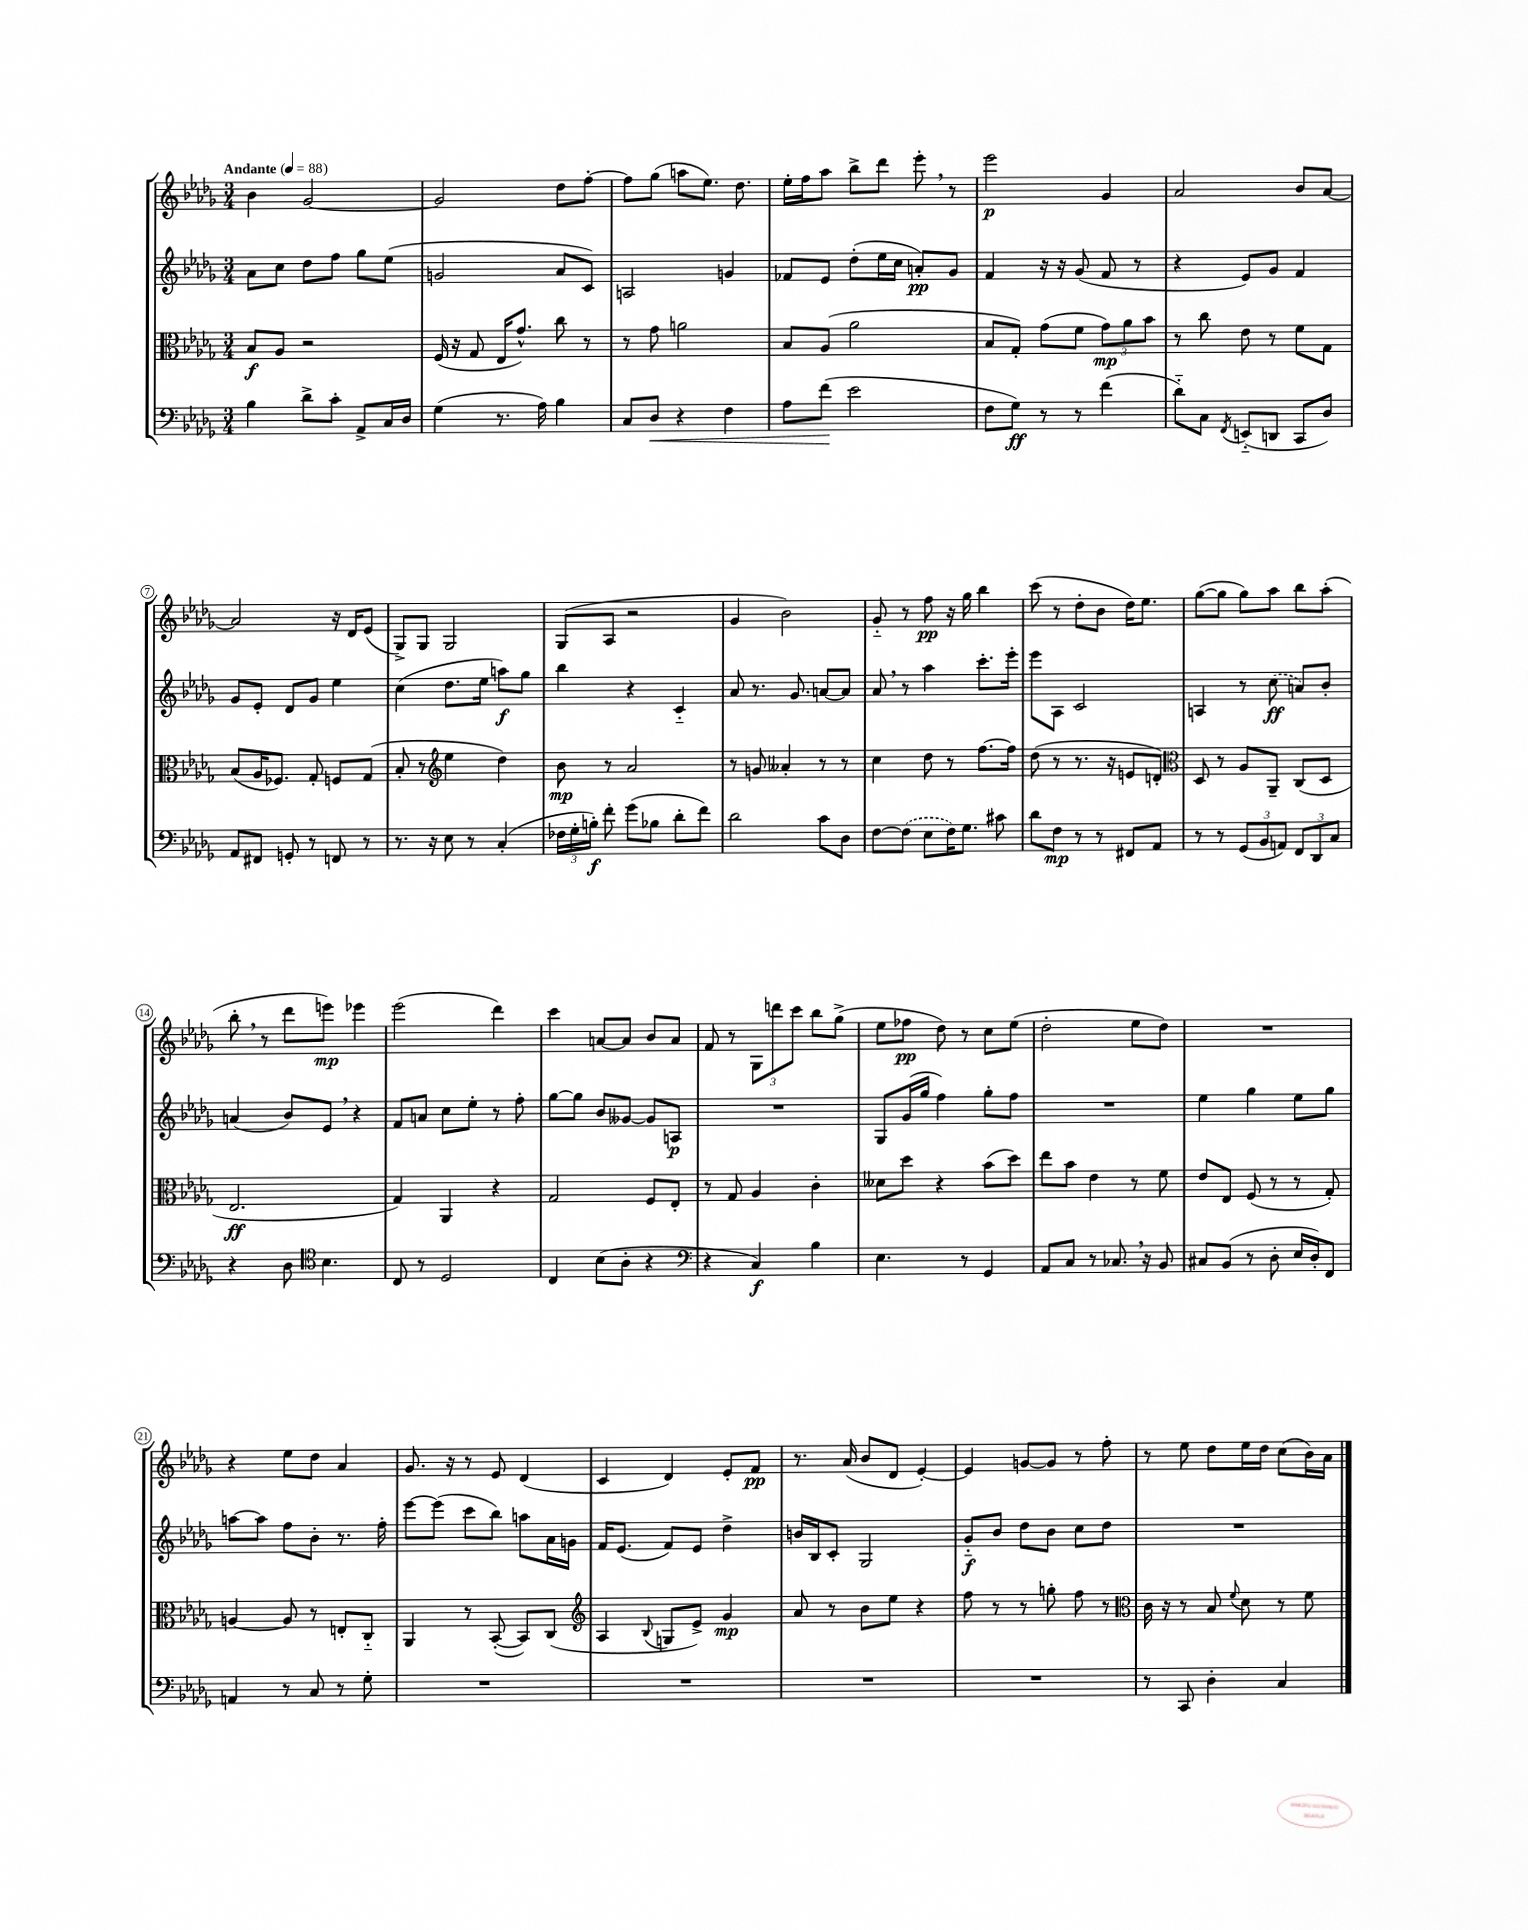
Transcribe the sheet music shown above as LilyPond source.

<<
\new StaffGroup <<
\new Staff = "s0" {
    \clef treble \key des \major \numericTimeSignature \time 3/4 \tempo "Andante" 4 = 88
    \autoBeamOff bes'4 ges'2~ |
    ges'2 des''8[ f''8]~-. |
    f''8[ ges''8]( a''8[ ees''8.]) des''8. |
    ees''16[-. f''16 aes''8] bes''8[-> des'''8] ees'''8-. \breathe r8 |
    ees'''2\p ges'4 |
    aes'2 bes'8[ aes'8]~ |
    aes'2 r16 des'16[ ees'8]( |
    ges8[->) ges8] ges2 |
    ges8[( aes8] r2 |
    ges'4 bes'2) |
    ges'8-_ r8 f''8\pp r16 ges''16 bes''4 |
    c'''8( r8 des''8[-. bes'8] des''16[) ees''8.] |
    ges''8[~( ges''8] ges''8[) aes''8] bes''8[ aes''8]-.( |
    bes''8-. \breathe r8 des'''8[ e'''8]\mp) ees'''4 |
    ees'''2( des'''4) |
    c'''4 a'8[~ a'8] bes'8[ a'8] |
    f'8 r8 \tuplet 3/2 { ges8[ d'''8 c'''8] } bes''8[ ges''8]->( |
    ees''8[ fes''8]\pp des''8) r8 c''8[ ees''8]( |
    des''2-. ees''8[ des''8]) |
    R2. |
    r4 ees''8[ des''8] aes'4 |
    ges'8. r16 r8 ees'8 des'4( |
    c'4 des'4) ees'8[-. f'8]\pp |
    r8. aes'16( bes'8[ des'8] ees'4~-.) |
    ees'4 g'8[~ g'8] r8 f''8-. |
    r8 ees''8 des''8[ ees''16 des''16] c''8[( bes'16) aes'16] \bar "|." |
}
\new Staff = "s1" {
    \clef treble \key des \major \numericTimeSignature \time 3/4
    \autoBeamOff aes'8[ c''8] des''8[ f''8] ges''8[ ees''8]( |
    g'2 aes'8[ c'8]) |
    a2 g'4 |
    fes'8[ ees'8] des''8[-.( ees''16 c''16] a'8[-.\pp) ges'8] |
    f'4 r16 r16 ges'8( f'8 r8 |
    r4 ees'8[) ges'8] f'4 |
    ges'8[ ees'8]-. des'8[ ges'8] ees''4 |
    c''4( des''8.[ ees''16] a''8[\f) ges''8] |
    bes''4 r4 c'4-_ |
    aes'8 r8. ges'8. a'8[~ a'8] |
    aes'8 \breathe r8 aes''4 c'''8.[-. ees'''16]-. |
    ees'''8[ aes8] c'2 |
    a4 r8 \once \slurDashed c''8\ff( a'8[) bes'8]-. |
    a'4( bes'8[) ees'8] \breathe r4 |
    f'8[ a'8] c''8[ ees''8]-. r8 f''8-. |
    ges''8[~ ges''8] bes'8[ geses'8]~ geses'8[ a8]\p |
    R2. |
    ges8[ ges'16( ges''16] f''4) ges''8[-. f''8] |
    R2. |
    ees''4 ges''4 ees''8[ ges''8] |
    a''8[~ a''8] f''8[ bes'8]-. r8. f''16-. |
    ees'''8[~ ees'''8]( c'''8[ bes''8]) a''8[ aes'16 g'16] |
    f'16[ ees'8.]( f'8[) ees'8] des''4-> |
    b'16[ bes16 c'8]-. ges2 |
    ges'8[-_\f bes'8] des''8[ bes'8] c''8[ des''8] |
    R2. \bar "|." |
}
\new Staff = "s2" {
    \clef alto \key des \major \numericTimeSignature \time 3/4
    \autoBeamOff bes8[\f aes8] r2 |
    f16( r16 ges8 ees16[ ges'8.]-^) c''8 r8 |
    r8 ges'8 a'2 |
    bes8[ aes8]( aes'2 |
    bes8[ ges8]-.) ges'8[( f'8] \tuplet 3/2 { ges'8[\mp) aes'8 bes'8] } |
    r8 c''8 ees'8 r8 f'8[ ges8] |
    bes8[( aes16 fes8.]) ges8-. f8[ ges8]( |
    bes8-. r8 \clef treble ees''4 des''4) |
    bes'8\mp r8 aes'2 |
    r8 g'8 aeses'4-. r8 r8 |
    c''4 des''8 r8 f''8.[~ f''16] |
    des''8( r8 r8. r16 e'8[ d'8]-.) |
    \clef alto des8 r8 aes8[ aes,8]-- c8[( des8] |
    ees2.\ff |
    ges4) aes,4 r4 |
    ges2 f8[ ees8]-. |
    r8 ges8 aes4 c'4-. |
    deses'8[ des''8] r4 bes'8[( des''8]) |
    ees''8[ bes'8] ees'4 r8 f'8 |
    ees'8[ ees8] f8( r8 r8 ges8-.) |
    a4~ a8 r8 e8[-. c8]-_ |
    aes,4 r8 bes,8~-.( bes,8[) c8]( |
    \clef treble aes4 \appoggiatura { bes8 } g8[ ees'8]->) ges'4\mp |
    aes'8 r8 bes'8[ ees''8] r4 |
    f''8 r8 r8 g''8-. f''8 r8 |
    \clef alto c'16 r16 r8 bes8 \appoggiatura { f'8 } des'8 r8 f'8 \bar "|." |
}
\new Staff = "s3" {
    \clef bass \key des \major \numericTimeSignature \time 3/4
    \autoBeamOff bes4 des'8[-> c'8]-. aes,8[-> c16 des16] |
    ges4( r8. aes16) bes4 |
    c8[ des8]\< r4 f4 |
    aes8[ f'8]\!( ees'2 |
    f8[ ges8]\ff) r8 r8 f'4( |
    des'8[-_) c8] \acciaccatura { f,8 } e,8[-_( d,8] c,8[ des8]) |
    aes,8[ fis,8] g,8-. r8 f,8 r8 |
    r8. r16 ees8 r8 c4-.( |
    \tuplet 3/2 { fes16[ ges16-. b16]-.\f) } f'8-. ges'8[( bes8] des'8[-. f'8]) |
    des'2 c'8[ des8] |
    f8[~ \once \slurDashed f8]( ees8[ f16) ges8.] cis'8 |
    des'8[ f8]\mp r8 r8 fis,8[ aes,8] |
    r8 r8 \tuplet 3/2 { ges,8[( bes,8 a,8]) } \tuplet 3/2 { f,8[ des,8 c8] } |
    r4 des8 \clef tenor bes4. |
    c8 r8 des2 |
    c4 bes8[( aes8]-. r4 |
    \clef bass r4 c4\f) bes4 |
    ees4. r8 ges,4 |
    aes,8[ c8] r8 ces8. \breathe r16 bes,8 |
    cis8[ bes,8]( r8 des8-. ees16[ des16-.) f,8] |
    a,4 r8 c8 r8 ges8-. |
    R2. |
    R2. |
    R2. |
    R2. |
    r8 c,8 des4-. c4 \bar "|." |
}
>>
>>
\layout { \context { \Score \override BarNumber.stencil = #(make-stencil-circler 0.1 0.3 ly:text-interface::print) } }
